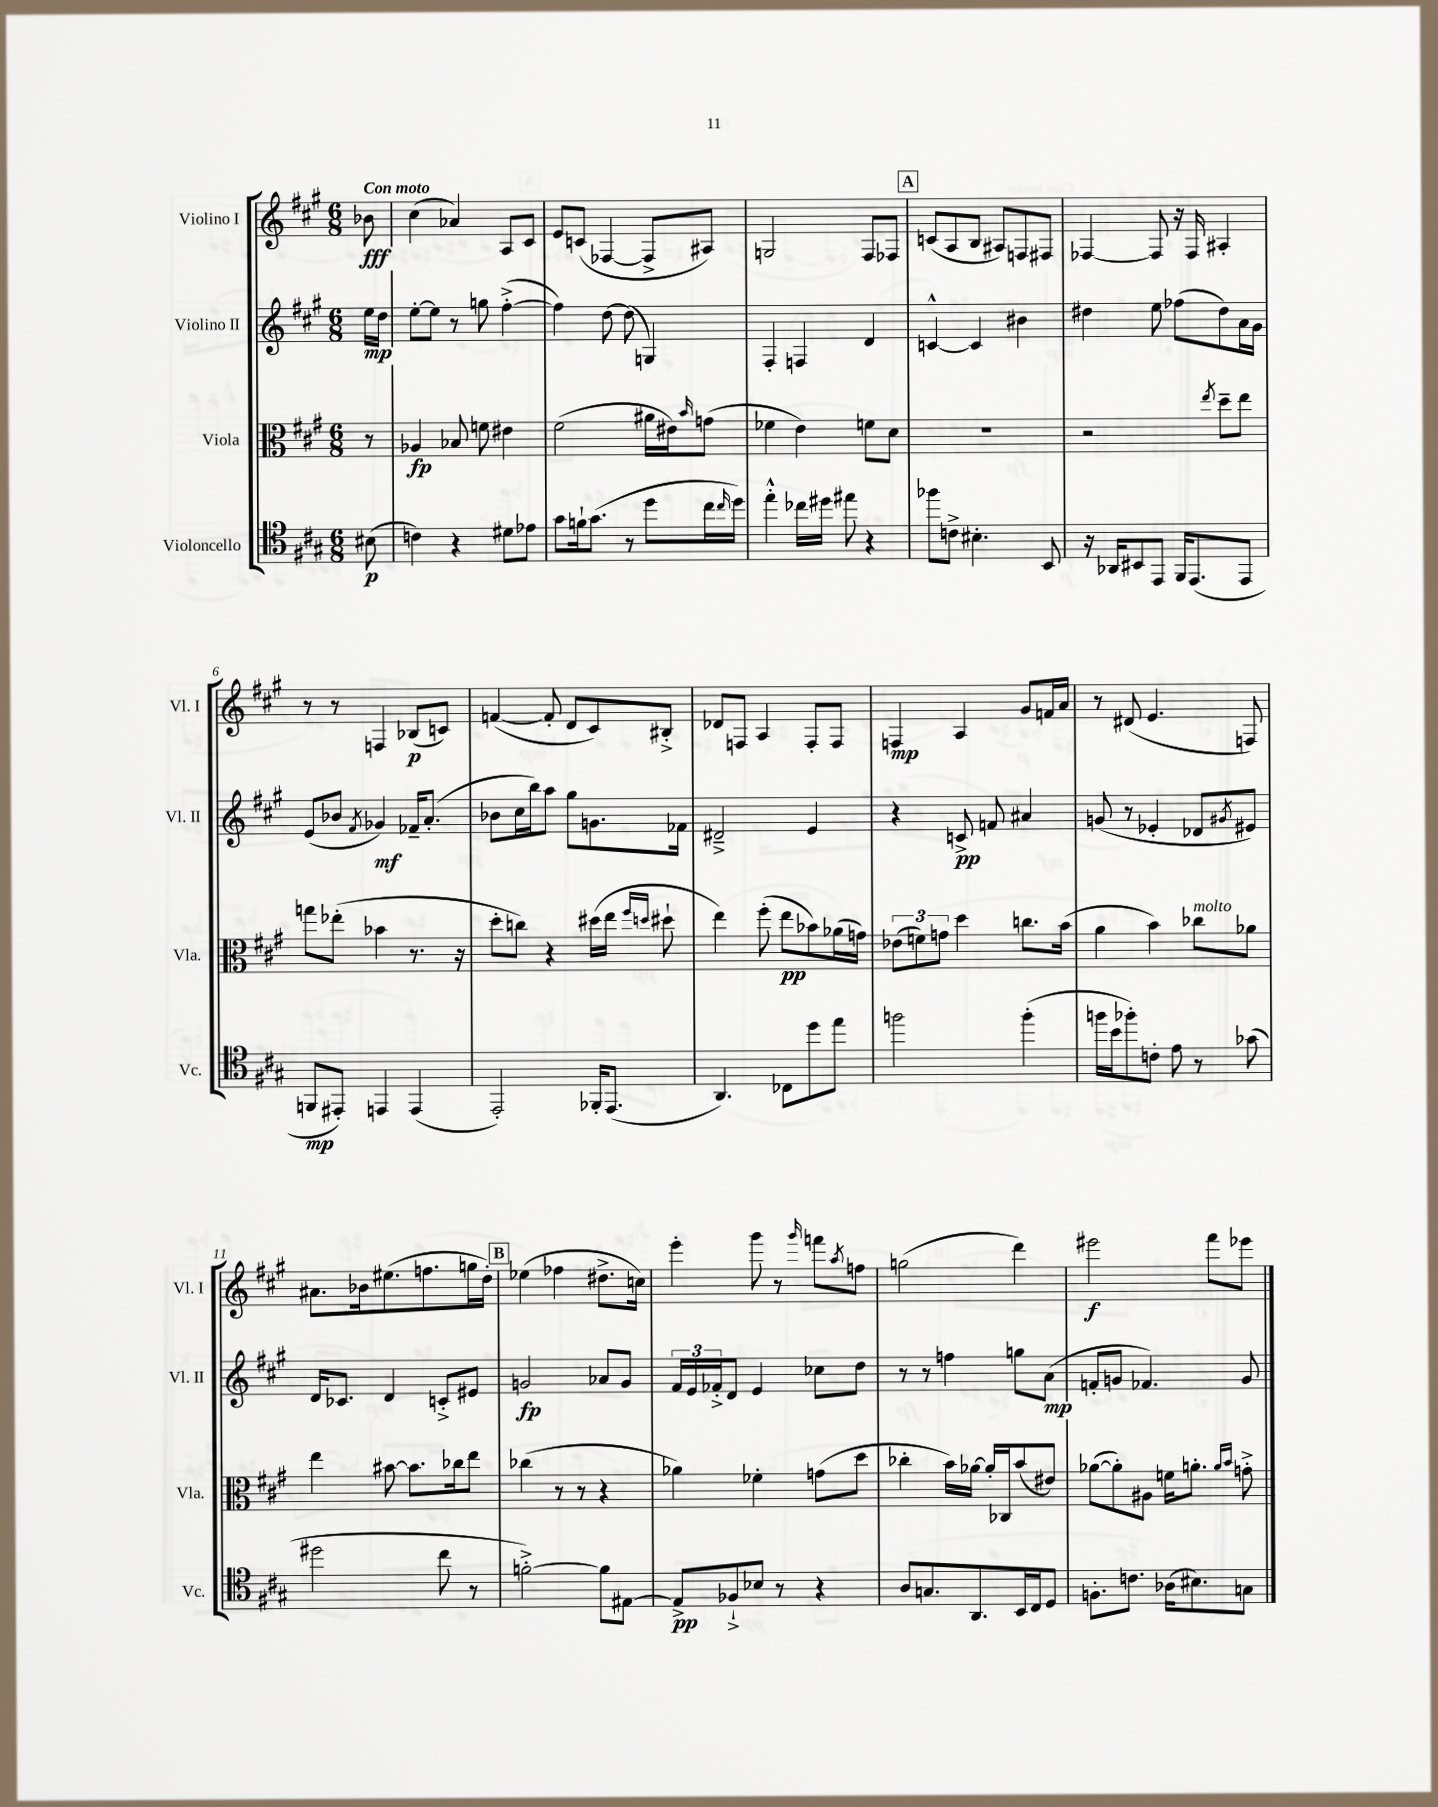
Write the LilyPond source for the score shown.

<<
\new StaffGroup <<
\new Staff = "s0" \with { instrumentName = "Violino I" shortInstrumentName = "Vl. I" } {
    \clef treble \key a \major \numericTimeSignature \time 6/8 \partial 8 \tempo "Con moto"
    bes'8\fff |
    cis''4( aes'4) a8 cis'8 |
    e'8 c'8( fes4~ fes8-> ais8) |
    g2 fis8 fes8 |
    \mark \markup { \box "A" } c'8( a8 b8 ais8) f8 fis8 |
    fes4~ fes8 r16 fes16 ais4-. |
    r8 r8 f4 bes8\p( c'8) |
    f'4~( f'8-. d'8 cis'8) bis8-.-> |
    des'8 f8 a4 f8-. f8 |
    f4\mp a4 gis'8 f'16 a'16 |
    r8 dis'8( e'4. f8) |
    ais'8. bes'16 eis''8.( f''8. g''16 d''16-.) |
    \mark \markup { \box "B" } ees''4( fes''4 dis''8.-> c''16) |
    e'''4-. gis'''8 r8 \grace { gis'''16 } f'''8 \acciaccatura { a''8 } f''8 |
    g''2( d'''4) |
    eis'''2\f fis'''8 ees'''8 \bar "|." |
}
\new Staff = "s1" \with { instrumentName = "Violino II" shortInstrumentName = "Vl. II" } {
    \clef treble \key a \major \numericTimeSignature \time 6/8 \partial 8
    e''16\mp d''16 |
    e''8~-. e''8 r8 g''8 fis''4~-.->( |
    fis''4) d''8~ d''8( g4) |
    fis4-. f4 d'4 |
    \mark \markup { \box "A" } c'4~-^ c'4 bis'4 |
    dis''4 e''8 fes''8( dis''8) a'16 gis'16 |
    e'8( bes'8 \acciaccatura { fis'8 } ges'4\mf) fes'16-- a'8.-.( |
    bes'8 cis''16 b''16) a''8 gis''8 g'8. fes'16 |
    dis'2---> e'4 |
    r4 c'8->\pp f'8 ais'4 |
    g'8( r8 ees'4-. des'8 \acciaccatura { gis'8 } eis'8) |
    d'16 ces'8. d'4 c'8-.-> eis'8 |
    \mark \markup { \box "B" } g'2\fp aes'8 g'8 |
    \tuplet 3/2 { fis'16 e'16 fes'16-.-> } d'8 e'4 ces''8 d''8 |
    r8 r8 f''4 g''8 a'8\mp( |
    f'8-. g'8 fes'4.) g'8 \bar "|." |
}
\new Staff = "s2" \with { instrumentName = "Viola" shortInstrumentName = "Vla." } {
    \clef alto \key a \major \numericTimeSignature \time 6/8 \partial 8
    r8 |
    aes4\fp bes8 f'8 eis'4 |
    fis'2( ais'16 eis'16) \grace { b'16 } g'8( |
    fes'4 e'4) f'8 d'8 |
    \mark \markup { \box "A" } R2. |
    r2 \acciaccatura { e''8 } d''8-- e''8 |
    g''8 ees''8-.( bes'4 r8. r16 |
    d''8-. c''8) r4 dis''16( e''16 \grace { fis''16 d''16 } dis''8-! |
    e''4) fis''8-.( e''8\pp bes'8) aes'16( g'16) |
    \tuplet 3/2 { ees'8( f'8) g'8 } d''4 c''8. b'16( |
    a'4 b'4) ces''8^\markup { \italic "molto" } aes'8 |
    e''4 bis'8~ bis'8. ces''16 e''8 |
    \mark \markup { \box "B" } ces''4( r8 r8 r4 |
    aes'4) fes'4-. g'8( d''8 |
    ces''4-. b'16) aes'16~ aes'16-. ces16 b'8( eis'8) |
    aes'8~( aes'8-.) ais8 f'16 a'8.-. \grace { a'16 b'16 } g'8-.-> \bar "|." |
}
\new Staff = "s3" \with { instrumentName = "Violoncello" shortInstrumentName = "Vc." } {
    \clef tenor \key a \major \numericTimeSignature \time 6/8 \partial 8
    bis8\p( |
    c'4) r4 dis'8 ees'8 |
    gis'8 f'16-! gis'8.( r8 d''8 cis''16 \grace { cis''16 } d''16) |
    e''4-.-^ ces''16 dis''16 eis''8 r4 |
    \mark \markup { \box "A" } fes''8 c'8-> bis4.-. b,8 |
    r16 aes,16 bis,8 e,8 fis,16 e,8.( e,8 |
    f,8\mp eis,8-.) e,4 e,4( |
    e,2-.) fes,16-. e,8.( |
    a,4.) ces8 d''8 e''8 |
    f''2 f''4-.( |
    f''16 b'16 fes''8-.) c'8-. e'8 r8 ges'8( |
    dis''2 cis''8 r8 |
    \mark \markup { \box "B" } f'2~-.->) f'8 eis8~ |
    eis8->\pp fes8-!-> bes8 r8 r4 |
    a8 g8. a,8. b,16 cis16 d8 |
    f8.-. c'8. aes16( bis8.) g8 \bar "|." |
}
>>
>>
